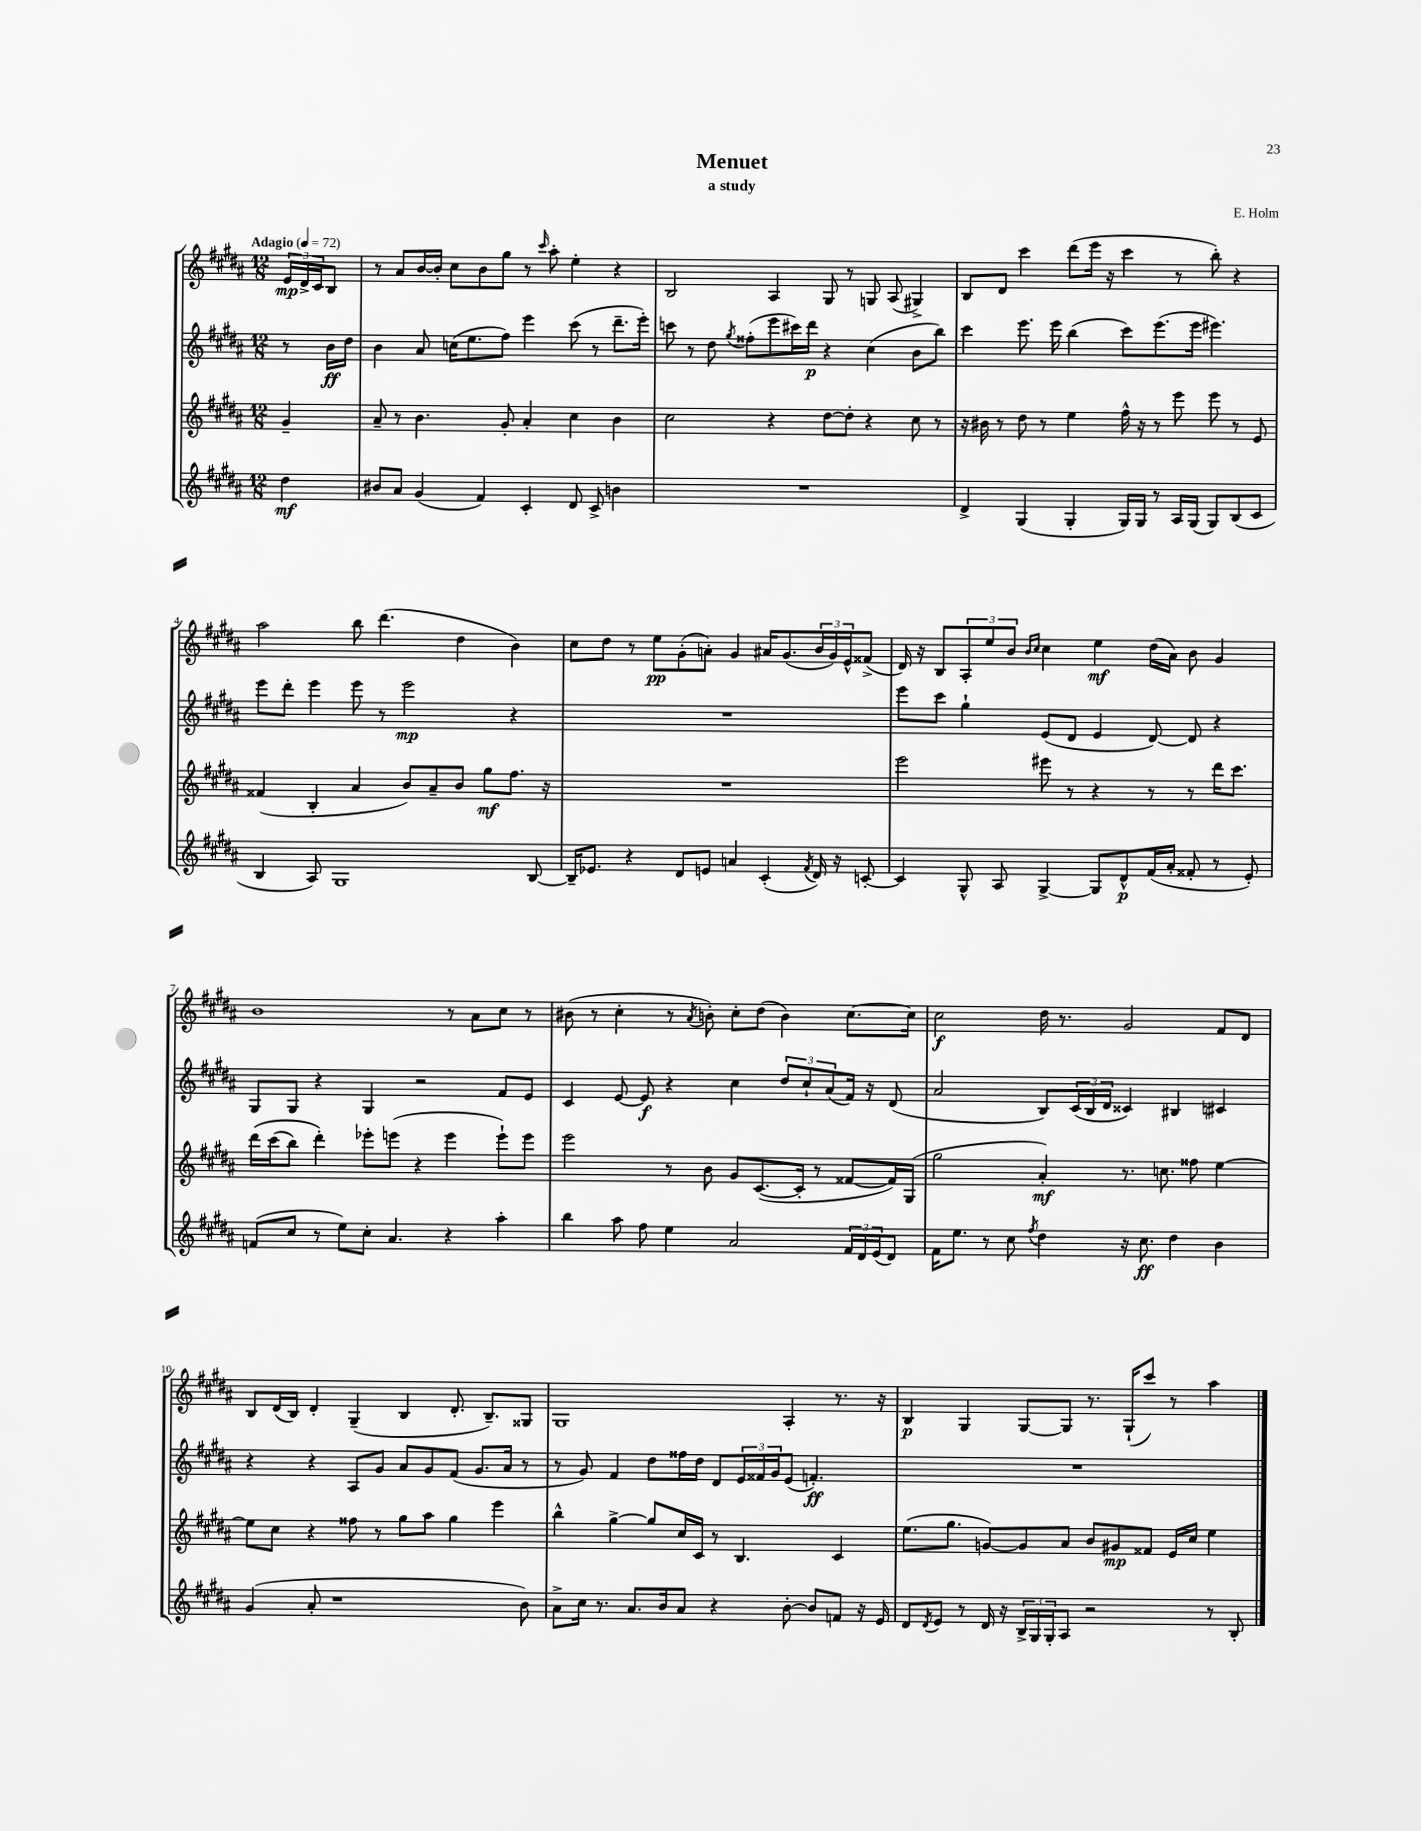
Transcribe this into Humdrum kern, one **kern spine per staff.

**kern	**kern	**kern	**kern
*staff4	*staff3	*staff2	*staff1
*clefG2	*clefG2	*clefG2	*clefG2
*k[f#c#g#d#a#]	*k[f#c#g#d#a#]	*k[f#c#g#d#a#]	*k[f#c#g#d#a#]
*M12/8	*M12/8	*M12/8	*M12/8
*MM72	*MM72	*MM72	*MM72
4dd#	4g#~	8r	24e
.	.	.	24d#^
.	.	.	24c#
.	.	16b	8B
.	.	16dd#	.
=	=	=	=
8b#	8a#~	4b	8r
8a#	8r	.	8a#
(4g#	4.b	8a#	[16b
.	.	.	16b']
.	.	(16cc	8cc#
.	.	8.ee	.
4f#)	.	.	8b
.	8g#'	8ff#)	8gg#
4c#'	4a#'	4eee	8r
.	.	.	16qqccc#
.	.	.	8aa#'
8d#	4cc#	(8ccc#	4ee'
8c#^	.	8r	.
4b	4b	8.ddd#~	4r
.	.	16eee')	.
=	=	=	=
1.r	2cc#	8ccc	2B
.	.	8r	.
.	.	8dd#	.
.	.	8qgg#	.
.	.	(8ff##'	.
.	4r	8eee	4A#
.	.	16ccc#)	.
.	.	16ddd#	.
.	[8dd#	4r	8G#
.	8dd#']	.	8r
.	4r	(4cc#	8G
.	.	.	(8A#
.	8cc#	8b	4G#^)
.	8r	8bb)	.
=	=	=	=
4d#^	16r	4ccc#	8B
.	16b#	.	.
.	8r	.	8d#
(4G#	8dd#	8.eee	4ccc#
.	8r	.	.
.	.	16eee	.
4G#'	4ee	(4bb	(8ddd#
.	.	.	16eee
.	.	.	16r
16G#)	16ff#^^	8ccc#)	4ccc#
16G#	16r	.	.
8r	8r	(8.eee	.
16A#	8eee	.	8r
(16G#	.	16eee	.
8G#)	8eee	4.eee#)	8bb')
(8B	8r	.	4r
8c#	8e	.	.
=	=	=	=
4B	(4f##	8eee	2aa#
.	.	8ddd#'	.
8A#)	4B'	4eee	.
1G#	.	.	.
.	4a#	8eee	8bb
.	.	8r	(4.ddd#
.	8b)	2eee	.
.	8a#~	.	.
.	8b	.	4dd#
.	8gg#	.	.
.	8.ff#	4r	4b)
[8B	.	.	.
.	16r	.	.
=	=	=	=
16B~]	1.r	1.r	8cc#
8.e-	.	.	.
.	.	.	8dd#
4r	.	.	8r
.	.	.	8ee
8d#	.	.	(8g#'
8e	.	.	8a')
4a	.	.	4g#
(4c#'	.	.	16a#
.	.	.	(8.g#
8qf#	.	.	.
16d#)	.	.	24b
.	.	.	24g#)
16r	.	.	.
.	.	.	24e^^
[8c'	.	.	(8f##^
=	=	=	=
4c]	2eee	8eee	16d#)
.	.	.	16r
.	.	8ccc#	8B
8G#^^	.	4gg#`	12A#'
.	.	.	12ee
8A#	.	.	.
.	.	.	12b
.	.	.	16qqb
.	.	.	16qqcc#
[4G#^	8eee#	(8e	4cc#
.	8r	8d#	.
8G#]	4r	4e	4ee
8d#^^	.	.	.
(16f#	8r	[8d#)	(16dd#
16a#'	.	.	16a#)
8f##'	8r	8d#]	8b
8r	16ddd#	4r	4g#
.	8.ccc#	.	.
8e')	.	.	.
=	=	=	=
(8f	&(16ddd#	8G#	1b
.	(16ccc#	.	.
8cc#	8bb)	8G#	.
8r	4ddd#'&)	4r	.
8ee)	.	.	.
8cc#'	8eee-'	4G#	.
4.a#	(8eee	.	.
.	4r	2r	.
4r	4eee	.	8r
.	.	.	8a#
4aa#'	8eee`)	8f#	8cc#
.	8eee	8e	8r
=	=	=	=
4bb	2eee	4c#	(8b#
.	.	.	8r
8aa#	.	[8e	4cc#'
8ff#	.	8e]	.
4ee	8r	4r	8r
.	.	.	8qa#
.	8b	.	8b')
2a#	8g#	4cc#	8cc#'
.	([8.c#	.	(8dd#
.	.	12dd#	4b)
.	16c#']	.	.
.	.	12cc#`	.
.	8r	.	.
.	.	(12a#	.
24f#	[8f##	16f#)	[8.cc#
24d#	.	.	.
.	.	16r	.
(24e	.	.	.
8d#)	16f##])	(8d#	.
.	(16G#	.	16cc#]
=	=	=	=
16f#	2gg#	2a#	2cc#
8.ee	.	.	.
8r	.	.	.
8cc#	.	.	.
8qff#	.	.	.
4dd#	4a#')	8B)	16dd#
.	.	.	8.r
.	.	(24c#	.
.	.	24B	.
.	.	24d#	.
16r	8.r	4c##)	2g#
8.cc#	.	.	.
.	8.cc	.	.
4dd#	.	4B#	.
.	8ff##	.	.
4b	[4ee	4c#	8f#
.	.	.	8d#
=	=	=	=
(4g#	8ee]	4r	8B
.	8cc#	.	(16d#
.	.	.	16B)
8a#'	4r	4r	4d#'
1r	.	.	.
.	8ff##	8A#	(4G#~
.	8r	8g#	.
.	8gg#	8a#	4B
.	8aa#	8g#	.
.	4gg#	(8f#	8.d#'
.	.	8.g#	.
.	.	.	8.B~)
.	4eee	.	.
.	.	16a#	.
8b)	.	8r	8G##
=	=	=	=
8a#^	4bb^^	8r	1G#
16cc#	.	8g#)	.
8.r	.	.	.
.	[4gg#^	4f#	.
8.a#	.	.	.
.	8gg#]	8dd#	.
16b	.	.	.
8a#	16cc#	16ff##	.
.	16c#	16dd#	.
4r	8r	8d#	.
.	4.B	24e	.
.	.	24f##	.
.	.	24g#	.
[8b'	.	(8e	4A#'
8b]	.	4.f')	.
8f	4c#	.	8.r
16r	.	.	.
16e	.	.	16r
=	=	=	=
8d#	(8.ee	1.r	4B
8qd#	.	.	.
8e	.	.	.
.	8.gg#	.	.
8r	.	.	4G#
16d#	[8g)	.	.
16r	.	.	.
24B^	8g]	.	[8G#
24G#	.	.	.
24G#'	.	.	.
8A#	8a#	.	8G#]
2r	8b	.	8.r
.	8g#	.	.
.	.	.	(16G#`
.	8f##	.	8ccc#)
.	16e	.	8r
.	16cc#	.	.
8r	4ee	.	4aa#
8B'	.	.	.
==	==	==	==
*-	*-	*-	*-
